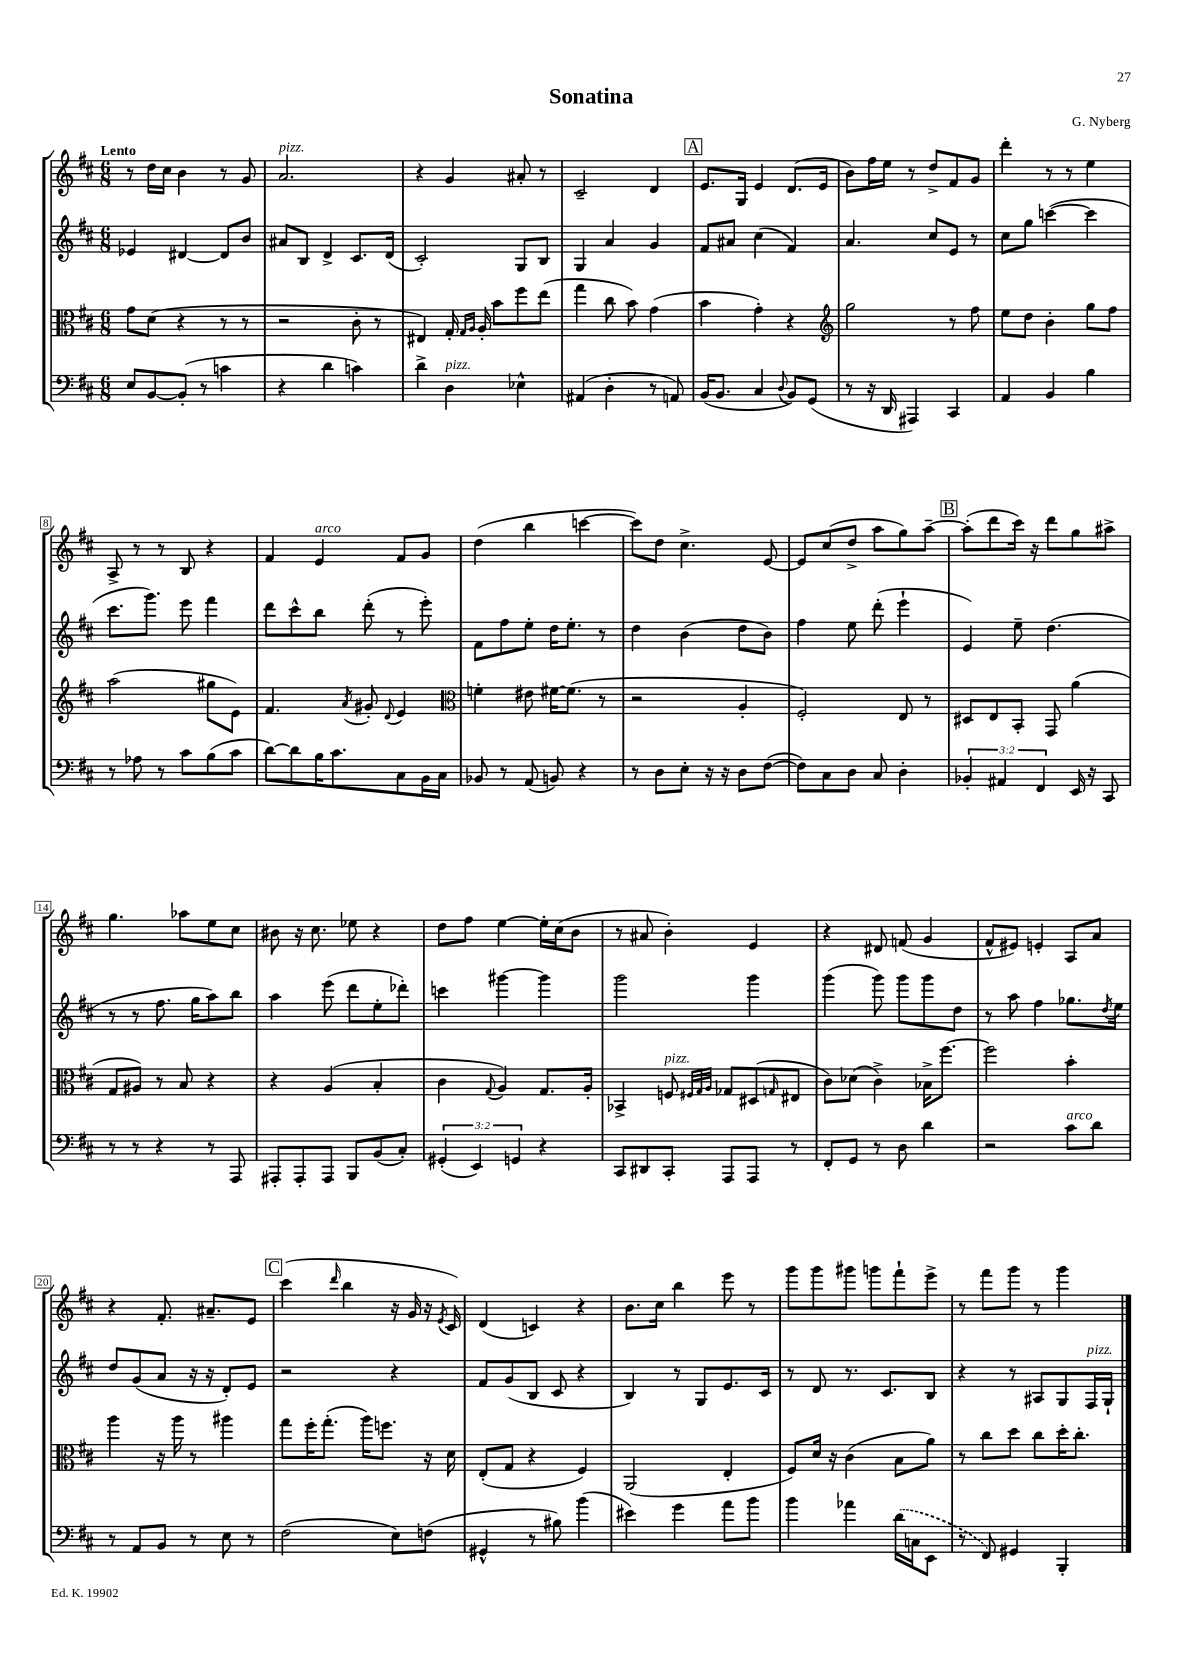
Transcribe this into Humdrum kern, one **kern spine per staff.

**kern	**kern	**kern	**kern
*part4	*part3	*part2	*part1
*staff4	*staff3	*staff2	*staff1
*clefF4	*clefC3	*clefG2	*clefG2
*k[f#c#]	*k[f#c#]	*k[f#c#]	*k[f#c#]
*M6/8	*M6/8	*M6/8	*M6/8
=1	=1	=1	=1
!	!	!	!LO:TX:a:B:t=Lento
8E/L	8g\L	4e-X/	8r
[8BB/	(8d\J	.	16dd\LL
.	.	.	16cc#\JJ
(8BB'/J]	4r	[4d#X/	4b\
8r	.	.	.
4cn\	8r	8d#/L]	8r
.	8r	8b/J	8g/
=2	=2	=2	=2
!	!	!	!LO:TX:a:i:t=pizz.
4r	2r	8a#X/L	2.a/
.	.	8B/J	.
4d\	.	4d^/	.
4cn\)	8c#'\	8.c#/L	.
.	8r	.	.
.	.	(16d/Jk	.
=3	=3	=3	=3
4d^\	4E#X/)	2c#'/)	4r
!LO:TX:a:i:t=pizz.	!	!	!
4D\	16G'/	.	4g/
.	16qqG/LL	.	.
.	16qqA/JJ	.	.
.	16A'/	.	.
.	8b\L	.	.
4E-X^^\	8ff#\	8G/L	8a#X'/
.	(8ee\J	8B/J	8r
=4	=4	=4	=4
(4AA#X/	4gg\	4G/	2c#~/
4D'\	8cc#\	4a/	.
.	8b\)	.	.
8r	(4g\	4g/	4d/
8AAn/)	.	.	.
!!LO:REH:place=s1:t=A
=5	=5	=5	=5
(16BB/KL	4b\	8f#/L	8.e/L
8.BB/J	.	.	.
.	.	8a#X/J	.
.	.	.	16G/Jk
4C#/	4g'\)	(4cc#\	4e/
8qqD/	.	.	.
8BB/L)	4r	4f#/)	(8.d/L
(8GG/J	.	.	.
.	.	.	16e/Jk
=6	=6	=6	=6
*	*clefG2	*	*
8r	2gg\	4.a/	8b\L)
16r	.	.	16ff#\L
16DD/	.	.	16ee\JJ
4AAA#X/)	.	.	8r
.	.	8cc#/L	8dd^/L
4CC#/	8r	8e/J	8f#/
.	8ff#\	8r	8g/J
=7	=7	=7	=7
4AA/	8ee\L	8cc#\L	4ddd'\
.	8dd\J	8gg\J	.
4BB/	4b'\	([4cccn\	8r
.	.	.	8r
4B\	8gg\L	4ccc\]	4ee\
.	8ff#\J	.	.
!!LO:LB:g=z
=8	=8	=8	=8
8r	(2aa\	8.ccc#\L	8A^/
8A-X\	.	.	8r
.	.	8.ggg\J)	.
8r	.	.	8r
8c#\L	.	8eee\	8B/
(8B\	8gg#X\L	4fff#\	4r
8c#\J	8e\J)	.	.
=9	=9	=9	=9
[8d\L)	4.f#/	8ddd\L	4f#/
8d\]	.	8ccc#^^\	.
!	!	!	!LO:TX:a:i:t=arco
16B\K	.	8bb\J	4e/
8.c#\	.	.	.
.	8qa/	.	.
.	8g#X'/	(8ddd'\	.
.	8qqd/	.	.
8C#\	4e/	8r	8f#/L
16BB\L	.	8eee'\)	8g/J
16C#\JJ	.	.	.
=10	=10	=10	=10
*	*clefC3	*	*
8BB-X/	4fn'\	8f#\L	(4dd\
8r	.	8ff#\	.
(8AA/	8e#X\	8ee'\J	4bb\
8BBn/)	[16f#X\KL	16dd\KL	.
.	(8.f#\J]	8.ee'\J	.
4r	.	.	[4cccn\
.	8r	8r	.
=11	=11	=11	=11
8r	2r	4dd\	8ccc\L])
8D\L	.	.	8dd\J
8E'\J	.	(4b\	4.cc#^\
16r	.	.	.
16r	.	.	.
8D\L	4A'/	8dd\L	.
([8F#\J	.	8b\J)	[8e/
=12	=12	=12	=12
8F#\L])	2F#'/)	4ff#\	8e/L]
8C#\	.	.	(8cc#/
8D\J	.	8ee\	8dd^/J
8C#/	.	(8ddd'\	8aa\L
4D'\	8E/	4eee`\	8gg\)
.	8r	.	[8aa~\J
!!LO:REH:place=s1:t=B
=13	=13	=13	=13
6BB-X'/	8D#X/L	4e/)	(8aa'\L]
.	8E/	.	8ddd\
6AA#X/	.	.	.
.	8BB'/J	8ee~\	16ccc#\Jk)
.	.	.	16r
6FF#/	.	.	.
.	8GG/	(4.dd\	8ddd\L
16EE/	(4a\	.	8gg\
16r	.	.	.
8CC#/	.	.	8aa#X^\J
!!LO:LB:g=z
=14	=14	=14	=14
8r	8G/L	8r	4.gg\
8r	8A#X/J)	8r	.
4r	8r	8.ff#\	.
.	8B/	.	8aa-X\L
.	.	16gg\KL	.
8r	4r	8aa\)	8ee\
8AAA/	.	8bb\J	8cc#\J
=15	=15	=15	=15
8AAA#X'/L	4r	4aa\	8b#X\
8AAA#'/	.	.	16r
.	.	.	8.cc#\
8AAA#/J	(4A/	(8eee\	.
8BBB/L	.	8ddd\L	8ee-X\
(8BB/	4B'/	8ee'\	4r
8C#'/J)	.	8ddd-X'\J)	.
=16	=16	=16	=16
(6GG#X'/	4c#\	4cccn\	8dd\L
.	.	.	8ff#\J
6EE/)	.	.	.
.	8qqG/	.	.
.	4A/)	[4ggg#X\	[4ee\
6GGn/	.	.	.
4r	8.G/L	4ggg#\]	16ee'\LL]
.	.	.	(16cc#\J
.	.	.	8b\J
.	16A'/Jk	.	.
=17	=17	=17	=17
8CC#/L	4BB-X^/	2ggg\	8r
8DD#X/	.	.	8a#X/
!	!LO:TX:a:i:t=pizz.	!	!
8CC#'/J	8Fn/	.	4b'\)
.	32qqF#X/LLL	.	.
.	32qqG/	.	.
.	32qqA/JJJ	.	.
8AAA/L	8G-X/L	.	.
8AAA/J	(8D#X/	4ggg\	4e/
.	16qqGn/	.	.
8r	8E#X/J	.	.
=18	=18	=18	=18
8FF#'/L	8c#\L)	(4ggg\	4r
8GG/J	(8d-X\J	.	.
8r	4c#^\)	8ggg\)	8d#X/
8D\	.	8ggg\L	(8fn/
4d\	16B-X^\KL	8ggg\	4g/
.	[8.ff#\J	.	.
.	.	8dd\J	.
=19	=19	=19	=19
2r	2ff#\]	8r	8f#^^/L
.	.	8aa\	8e#X/J)
.	.	4ff#\	4en'/
!LO:TX:a:i:t=arco	!	!	!
8c#\L	4b'\	8.gg-X\L	8A/L
8d\J	.	.	8a/J
.	.	8qdd/	.
.	.	16ee\Jk	.
!!LO:LB:g=z
=20	=20	=20	=20
8r	4aa\	8dd/L	4r
8AA/L	.	(8g/	.
8BB/J	16r	8a/J	8.f#'/
.	16aa\	.	.
8r	8r	16r	.
.	.	16r	8.a#X~/L
8E\	4aa#X\	8d'/L)	.
8r	.	8e/J	8e/J
!!LO:REH:place=s1:t=C
=21	=21	=21	=21
(2F#\	8gg\L	2r	(4ccc#\
.	16ff#'\K	.	.
.	(8.gg'\J	.	.
.	.	.	16qqddd/
.	.	.	4bb\
.	16aa\KL)	.	.
.	8.ffn\J	.	.
8E\L)	.	4r	16r
.	.	.	16g/
(8Fn\J	16r	.	16r
.	.	.	8qe/
.	16d\	.	16c#/)
=22	=22	=22	=22
4GG#X^^/	(8E'/L	8f#/L	(4d/
.	8G/J	(8g/	.
8r	4r	8B/J	4cn/)
8B#X\)	.	8c#/	.
(4b\	4F#/)	4r	4r
=23	=23	=23	=23
4e#X\)	(2AA/	4B/)	8.b\L
.	.	.	16cc#\Jk
4g\	.	8r	4bb\
.	.	8G/L	.
8a\L	4E'/	8.e/	8eee\
8b\J	.	.	8r
.	.	16c#/Jk	.
=24	=24	=24	=24
4b\	8F#/L)	8r	8ggg\L
.	16d/Jk	8d/	8ggg\
.	16r	.	.
4a-X\	(4c#\	8.r	8ggg#X\J
.	.	.	8gggn\L
.	.	8.c#/L	.
(16d\LL	8B\L	.	8fff#`\
16Cn\J	.	.	.
8EE\J	8a\J)	8B/J	8eee^\J
=25	=25	=25	=25
8r	8r	4r	8r
8FF#/)	8cc#\L	.	8fff#\L
4GG#X/	8dd\J	8r	8ggg\J
.	8cc#\L	8A#X/L	8r
4BBB'/	16dd'\K	8G/	4ggg\
.	8.cc#'\J	.	.
!	!	!LO:TX:a:i:t=pizz.	!
.	.	16F#/L	.
.	.	16G`/JJ	.
==	==	==	==
*-	*-	*-	*-
